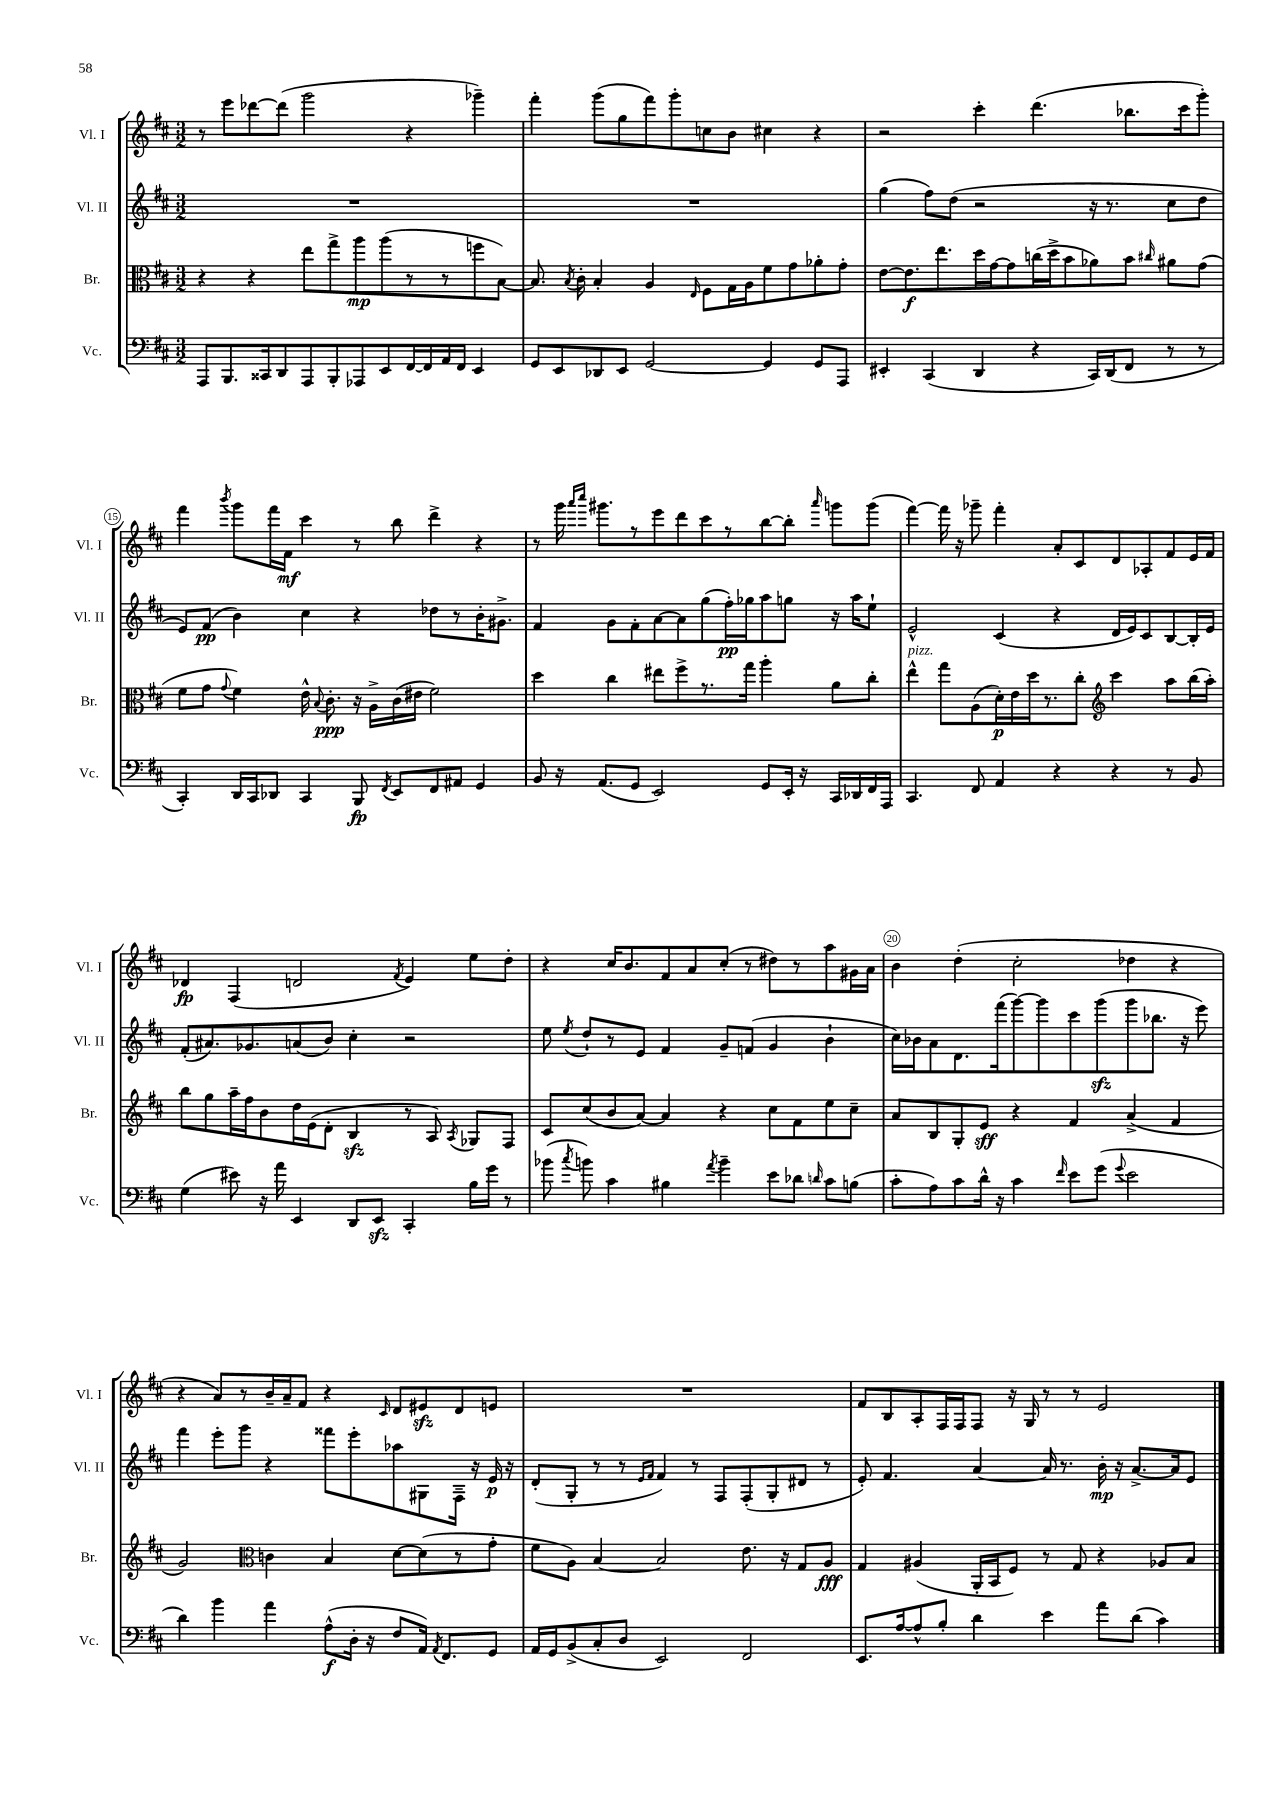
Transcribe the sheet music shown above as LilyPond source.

<<
\new StaffGroup <<
\new Staff = "s0" \with { instrumentName = "Vl. I" shortInstrumentName = "Vl. I" } {
    \clef treble \key d \major \numericTimeSignature \time 3/2
    \autoBeamOff r8 e'''8[ des'''8~ des'''8]( g'''2 r4 ges'''4--) |
    fis'''4-. g'''8[( g''8 fis'''8) g'''8-. c''8 b'8] cis''4 r4 |
    r2 cis'''4-. d'''4.( bes''8.[ cis'''16 g'''8]-.) |
    fis'''4 \acciaccatura { b'''8 } g'''8[ fis'''16 fis'16]\mf cis'''4 r8 b''8 d'''4-> r4 |
    r8 g'''16 \grace { a'''16[ cis''''16] } gis'''8.[ r8 e'''8 d'''8 cis'''8 r8 b''8~ b''8]-. \grace { a'''16 } g'''8[ g'''8]( |
    fis'''4~) fis'''16 r16 ges'''8-- fis'''4-. a'8[-. cis'8 d'8 aes8-. fis'8 e'16 fis'16] |
    des'4\fp fis4( d'2 \acciaccatura { fis'8 } e'4) e''8[ d''8]-. |
    r4 cis''16[ b'8. fis'8 a'8 cis''8]-.( r8 dis''8[) r8 a''8 gis'16 a'16] |
    b'4 d''4-.( cis''2-. des''4 r4 |
    r4 a'8[) r8 b'16-- a'16-- fis'8] r4 \grace { cis'16 } d'8[ eis'8\sfz d'8 e'8] |
    R1. |
    fis'8[ b8 a8-. fis16 fis16 fis8] r16 g16 r8 r8 e'2 \bar "|." |
}
\new Staff = "s1" \with { instrumentName = "Vl. II" shortInstrumentName = "Vl. II" } {
    \clef treble \key d \major \numericTimeSignature \time 3/2
    \autoBeamOff R1. |
    R1. |
    g''4( fis''8[) d''8]( r2 r16 r8. cis''8[ d''8] |
    e'8[) fis'8]\pp( b'4) cis''4 r4 des''8[ r8 b'16-. gis'8.]-> |
    fis'4 g'8[ fis'8-. a'8~ a'8 g''8( fis''16-.\pp) ges''16 a''8 g''8] r16 a''16[ e''8]-! |
    e'2-^ cis'4( r4 d'16[ e'16) cis'8 b8~ b16-. e'16] |
    fis'8[-.( ais'8.) ges'8. a'8( b'8]) cis''4-. r2 |
    e''8 \acciaccatura { e''8 } d''8[-! r8 e'8] fis'4 g'8[-- f'8]( g'4 b'4-! |
    cis''16[) bes'16 a'8 d'8. fis'''16( g'''8~) g'''8 cis'''8 g'''8\sfz( g'''8 bes''8.] r16 e'''8) |
    fis'''4 e'''8[-. g'''8] r4 fisis'''8[ e'''8-. aes''8 gis8 fis16]-- r16 e'16\p r16 |
    d'8[-.( g8]-. r8 r8 \grace { e'16[ fis'16] } fis'4) r8 fis8[ fis8-.( g8-. dis'8] r8 |
    e'8-.) fis'4. a'4~ a'16 r8. b'16-.\mp r16 a'8.[~-> a'16 e'8] \bar "|." |
}
\new Staff = "s2" \with { instrumentName = "Br." shortInstrumentName = "Br." } {
    \clef alto \key d \major \numericTimeSignature \time 3/2
    \autoBeamOff r4 r4 e''8[ g''8-> a''8\mp a''8( r8 r8 f''8 b8]~) |
    b8. \acciaccatura { b8 } cis'16-. b4-. a4 \grace { e16 } fis8[ g16 a16 fis'8 g'8 aes'8-. g'8]-. |
    e'8[~ e'8.\f e''8. d''16 g'16~ g'8 c''16( d''16-> b'8 aes'8) b'8] \grace { cis''16 } ais'8[ g'8]( |
    fis'8[ g'8] \appoggiatura { g'8 } fis'4) e'16-^ \appoggiatura { b8 } cis'8.-.\ppp r16 a16[-> cis'16( eis'16] fis'2) |
    d''4 cis''4 eis''8[ fis''8-> r8. g''16] a''4-. a'8[ cis''8]-. |
    e''4-^^\markup { \italic "pizz." } g''8[ a8( d'16-.\p) e'16 d''16 r8. cis''8]-. \clef treble cis'''4 a''8[ b''16( a''16]-.) |
    b''8[ g''8 a''16-- fis''16 b'8 d''16 e'16( d'8]-. b4\sfz r8 a8) \acciaccatura { a8 } ges8[ fis8] |
    cis'8[ cis''8( b'8 a'8]~) a'4 r4 cis''8[ fis'8 e''8 cis''8]-- |
    a'8[ b8 g8-. e'8]\sff r4 fis'4 a'4->( fis'4 |
    g'2) \clef alto c'4 b4 d'8[~ d'8( r8 g'8]-. |
    fis'8[ a8]) b4~ b2 e'8. r16 g8[ a8]\fff |
    g4 ais4( a,16[-. b,16 fis8]) r8 g8 r4 aes8[ b8] \bar "|." |
}
\new Staff = "s3" \with { instrumentName = "Vc." shortInstrumentName = "Vc." } {
    \clef bass \key d \major \numericTimeSignature \time 3/2
    \autoBeamOff a,,8[ b,,8. cisis,16 d,8 a,,8 b,,8-. aes,,8 e,8 fis,16~ fis,16 a,16 fis,16] e,4 |
    g,8[ e,8 des,8 e,8] g,2~ g,4 g,8[ a,,8] |
    eis,4-. cis,4( d,4 r4 cis,16[) d,16( fis,8] r8 r8 |
    cis,4-.) d,16[ cis,16 des,8] cis,4 b,,8\fp \acciaccatura { fis,8 } e,8[ fis,8 ais,8] g,4 |
    b,8 r16 a,8.[( g,8] e,2) g,8[ e,16]-. r16 cis,16[ des,16 fis,16 a,,16] |
    cis,4. fis,8 a,4 r4 r4 r8 b,8 |
    g4( eis'8) r16 a'16 e,4 d,8[ e,8]\sfz cis,4-. b16[ g'16] r8 |
    bes'8( \acciaccatura { cis''8 } b'8) cis'4 bis4 \acciaccatura { a'8 } b'4-- e'8[ des'8] \grace { d'16 } cis'8[ b8]( |
    cis'8[-. a8) cis'8 d'16]-^ r16 cis'4 \grace { fis'16 } e'8[ g'8]( \appoggiatura { g'8 } e'2 |
    d'4) b'4 a'4 a8[-^\f( d16]-. r16 fis8[ a,16]) \acciaccatura { a,8 } fis,8.[ g,8] |
    a,16[ g,16 b,8->( cis8-. d8] e,2) fis,2 |
    e,8.[ a16~ a8-^ b8]-. d'4 e'4 a'8[ d'8]( cis'4) \bar "|." |
}
>>
>>
\layout { \context { \Score currentBarNumber = #12 \override BarNumber.break-visibility = ##(#f #t #t) barNumberVisibility = #(every-nth-bar-number-visible 5) \override BarNumber.stencil = #(make-stencil-circler 0.1 0.3 ly:text-interface::print) } }
